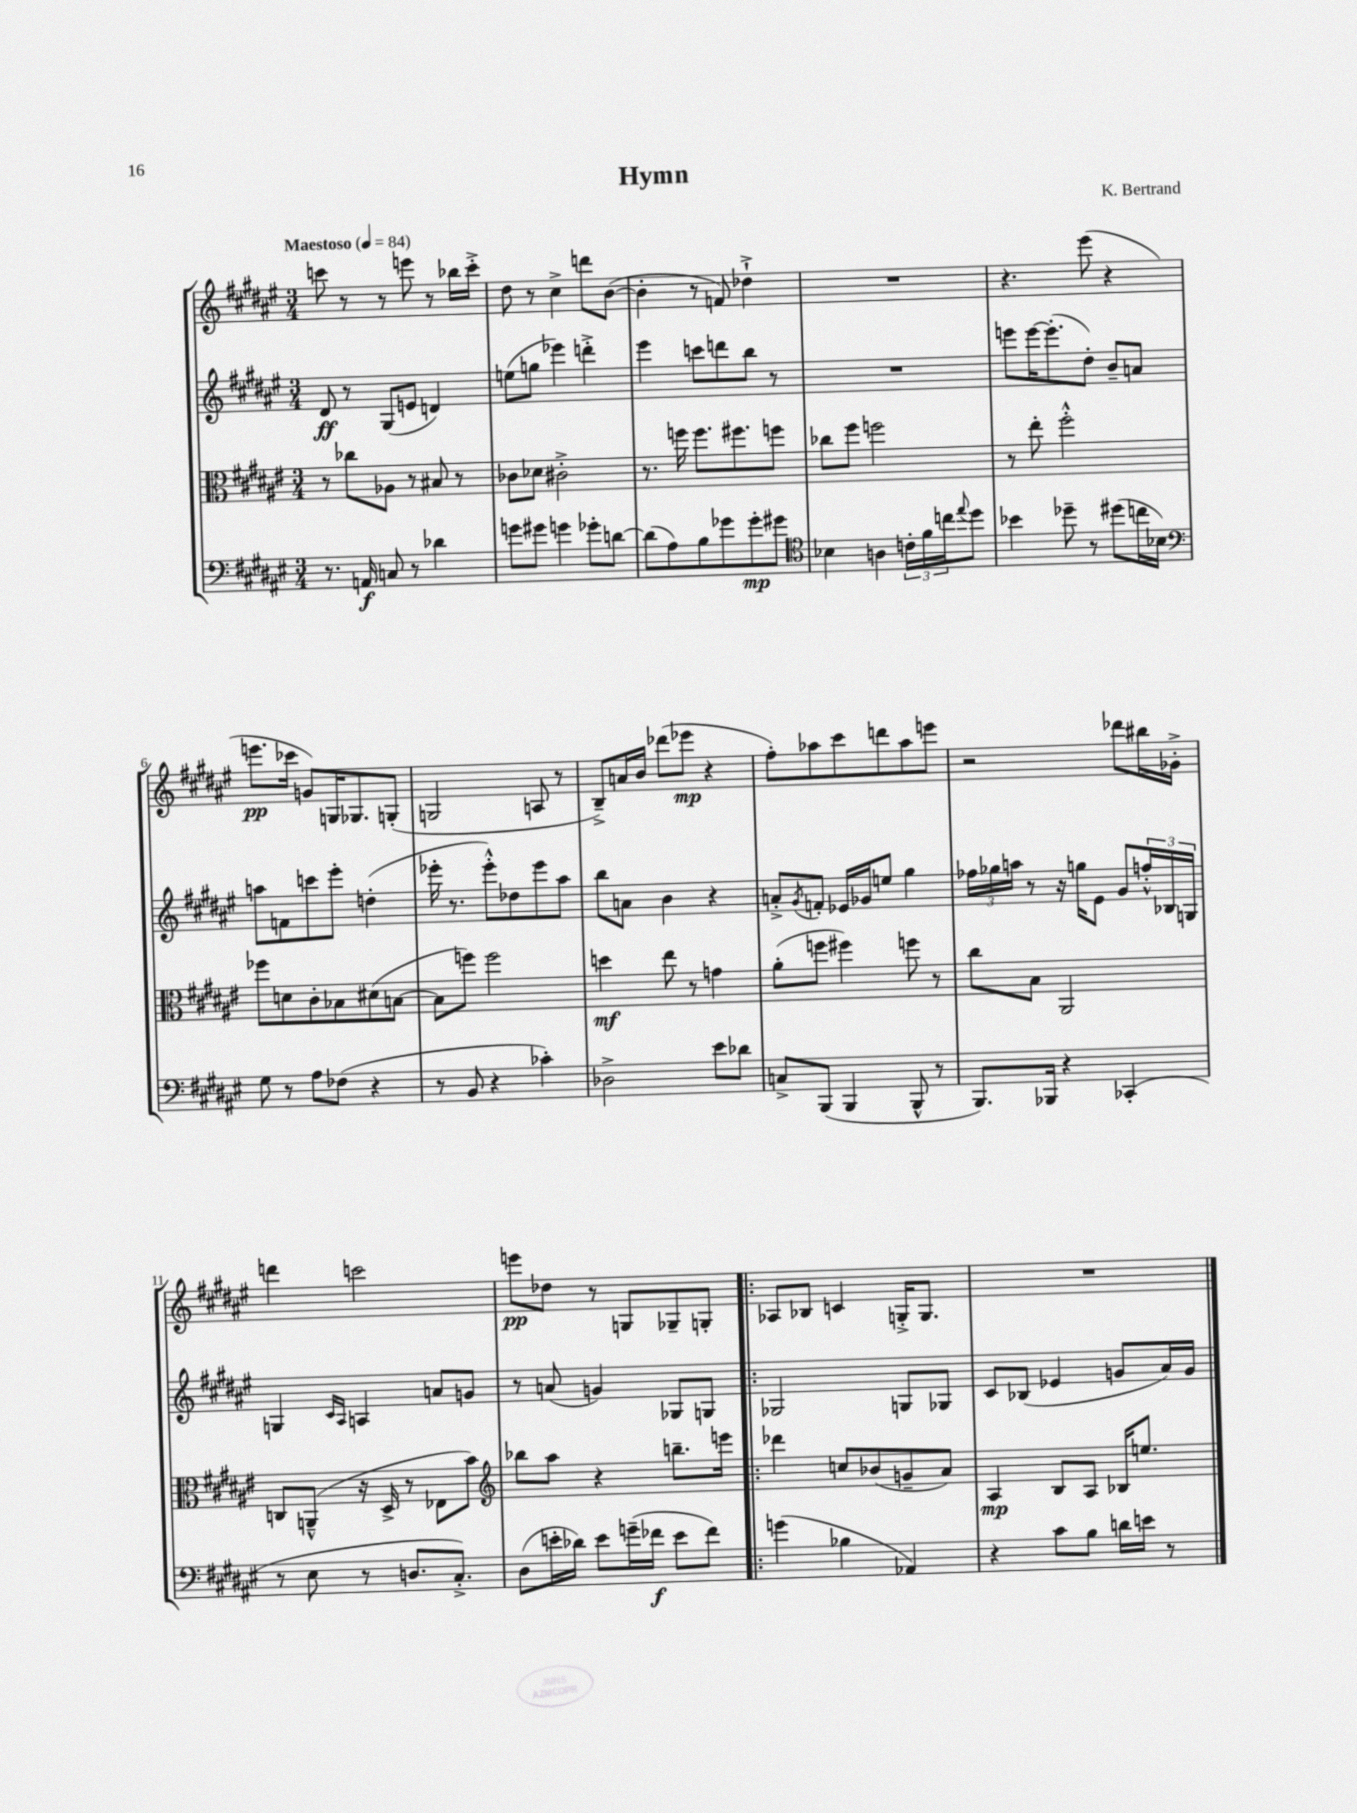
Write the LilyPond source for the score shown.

\header { title = "Hymn" composer = "K. Bertrand" }
<<
\new StaffGroup <<
\new Staff = "s0" {
    \clef treble \key fis \major \numericTimeSignature \time 3/4 \tempo "Maestoso" 4 = 84
    c'''8 r8 r8 e'''8 r8 bes''16 c'''16-.-> |
    dis''8 r8 cis''4-> d'''8 b'8~( |
    b'4-. r8 f'8) des''4-!-> |
    R2. |
    r4. eis'''8( r4 |
    e'''8.\pp ces'''16 g'8) g16 ges8. g8-.( |
    g2 a8 r8 |
    b8--->) a'16 b'16 des'''8( ees'''8\mp r4 |
    fis''8-.) aes''8 cis'''8 d'''8 aes''8 e'''8 |
    r2 des'''8 bis''16 ges'16-.-> |
    d'''4 c'''2 |
    e'''8\pp des''8 r8 g8 ges8-- g8-. |
    \bar ".|:" aes8 bes8 c'4 g16-.-> g8. |
    R2. \bar "|." |
}
\new Staff = "s1" {
    \clef treble \key fis \major \numericTimeSignature \time 3/4
    dis'8\ff r8 gis8( e'8 d'4) |
    e''8( g''8 ees'''4) d'''4-.-> |
    eis'''4 c'''8 d'''8 b''8 r8 |
    R2. |
    e'''8 e'''16~ e'''8.-.( dis''8-.) b'8-- a'8 |
    a''8 f'8 c'''8 eis'''8-. d''4-.( |
    ees'''16-. r8. ees'''8-.-^) des''8 ees'''8 ais''8 |
    b''8 a'8 b'4 r4 |
    a'8-.-> \acciaccatura { gis'8 } f'8-. ees'16 ges'16 e''8 gis''4 |
    \tuplet 3/2 { fes''16 ges''16 a''16 } r8 r16 g''16 eis'8 gis'8 \tuplet 3/2 { f''16-.-^ bes16 g16 } |
    g4 \grace { cis'16 ais16 } a4 a'8 g'8 |
    r8 a'8( g'4) ges8 g8 |
    \bar ".|:" ges2 g8 ges8 |
    cis'8 bes8( ees'4 g'8 ais'16) g'16 \bar "|." |
}
\new Staff = "s2" {
    \clef alto \key fis \major \numericTimeSignature \time 3/4
    r8 ces''8 aes8 r8 bis8 r8 |
    ces'8 des'8 cis'2-.-> |
    r8. f''16 f''8. fis''8. f''8 |
    ces''8 fis''8 f''2 |
    r8 eis''8-. fis''2-.-^ |
    fes''8 d'8 cis'8-. bes8 dis'8( b8~ |
    b8 f''8) f''2 |
    d''4\mf eis''8 r8 g'4 |
    ais'8-.( f''8 fis''4) f''8 r8 |
    cis''8 b8 ais,2 |
    c8 a,8---^( r16 dis16-> r8 ees8 b'8) |
    \clef treble bes''8 ais''8 r4 b''8.-- e'''16 |
    \bar ".|:" des'''4 c''8 bes'8( g'8-- ais'8) |
    ais4\mp b8 ais8 bes16 e''8. \bar "|." |
}
\new Staff = "s3" {
    \clef bass \key fis \major \numericTimeSignature \time 3/4
    r8. a,16\f c8 r8 des'4 |
    g'8 gis'8 g'4 ges'8-. d'8~ |
    d'8( ais8) b8 ges'8 ges'8-.\mp gis'8 |
    \clef tenor bes4 a4 \tuplet 3/2 { c'16-. fis'16 c''16 } \appoggiatura { eis''8 } dis''8 |
    bes'4 des''8-- r8 dis''8( c''16 bes16) |
    \clef bass gis8 r8 ais8 fes8( r4 |
    r8 b,8 r4 ces'4-.) |
    des2-> eis'8 des'8 |
    c8-> b,,8( b,,4 b,,8-^ r8 |
    b,,8.) bes,,16 r4 ces,4-.( |
    r8 eis8 r8 d8. cis8.-.->) |
    dis8( e'16-. des'16) e'8 g'16--( fes'16\f e'8 fes'8) |
    \bar ".|:" g'4( bes4 aes,4) |
    r4 cis'8 b8 d'16 e'16 r8 \bar "|." |
}
>>
>>
